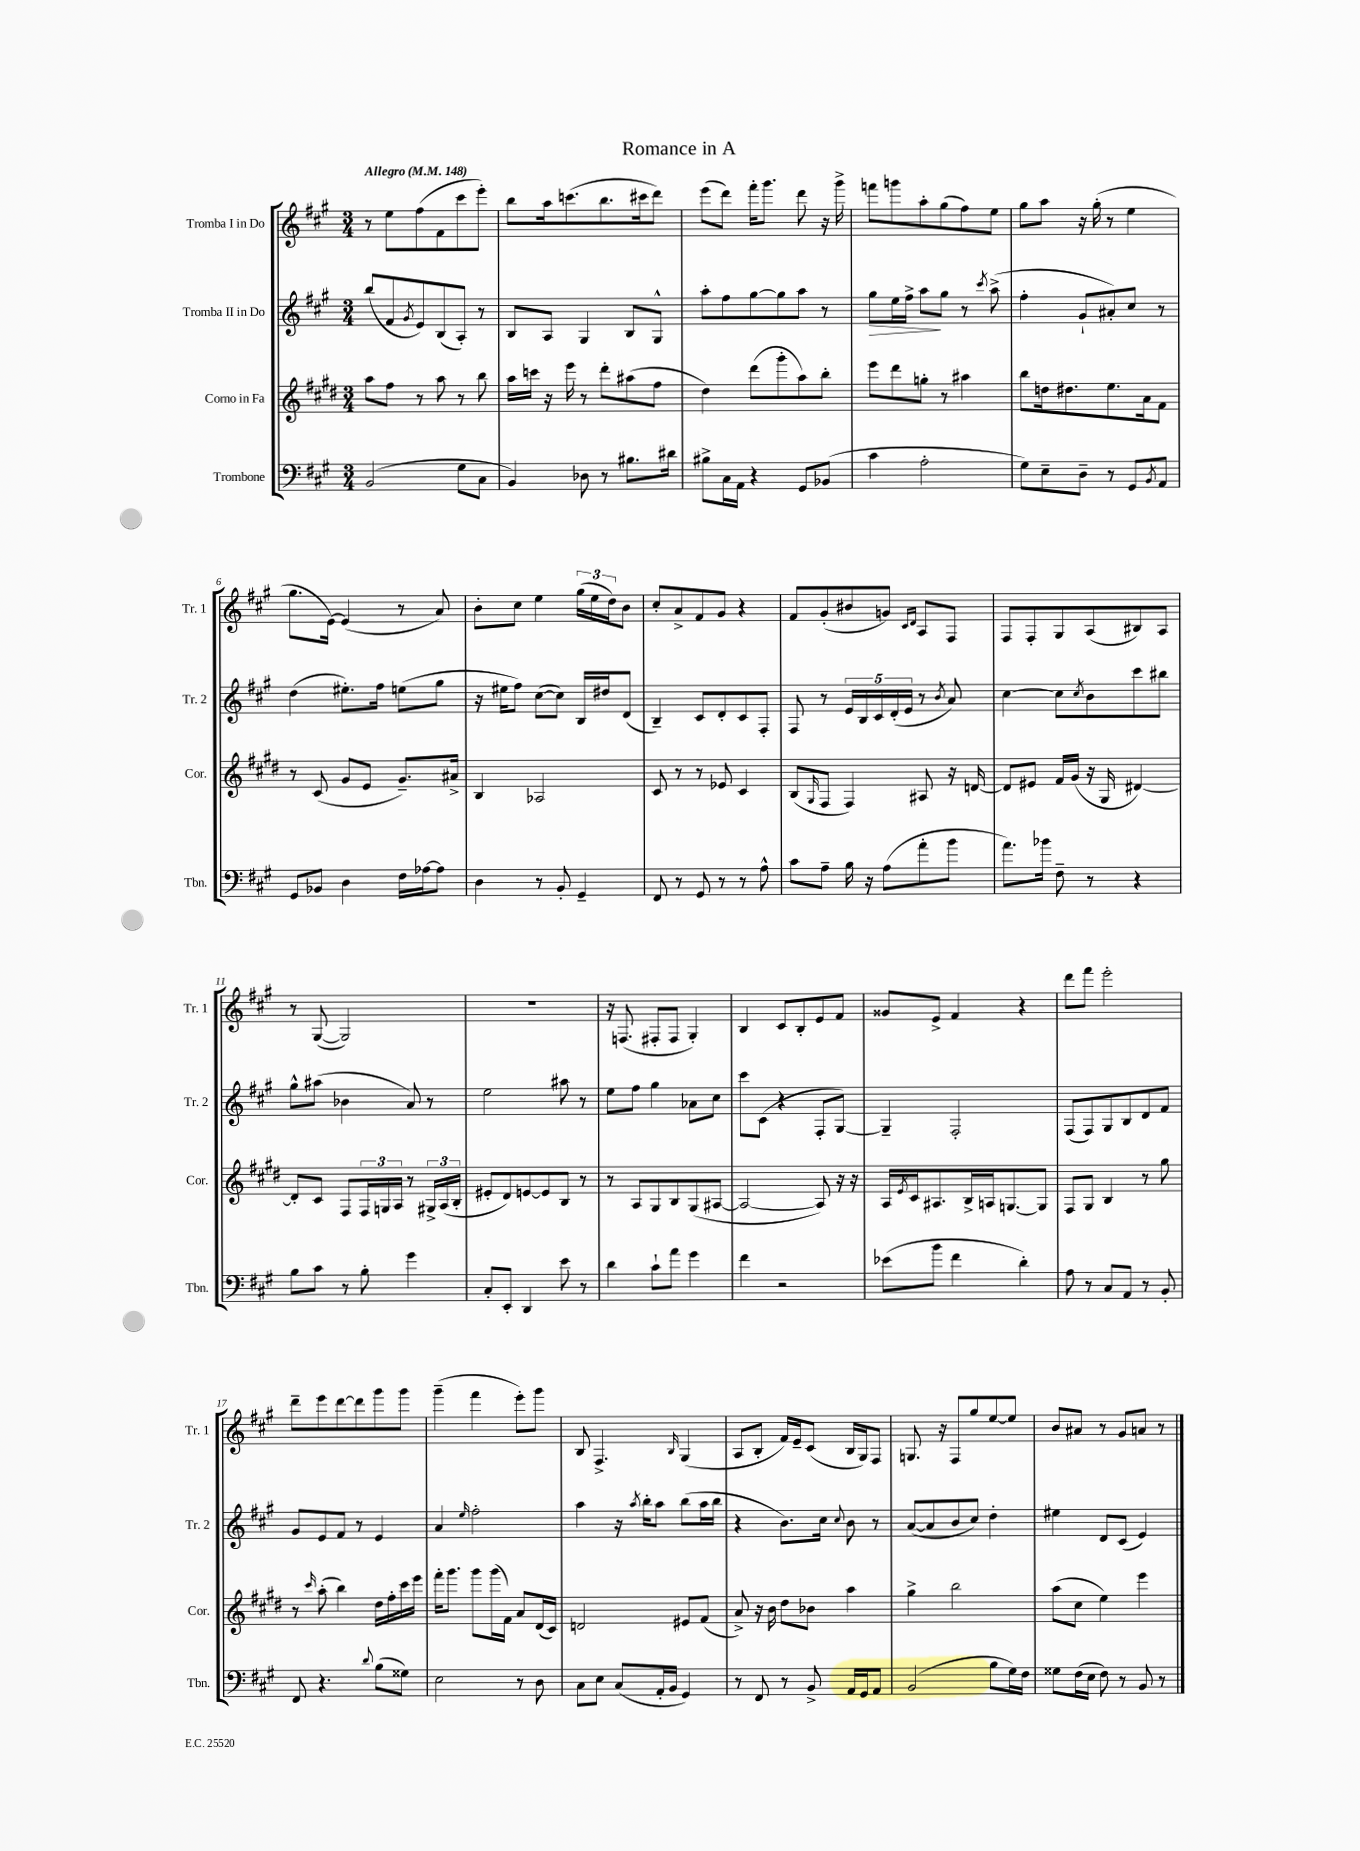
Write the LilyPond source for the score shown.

\header { title = "Romance in A" }
<<
\new StaffGroup <<
\new Staff = "s0" \with { instrumentName = "Tromba I in Do" shortInstrumentName = "Tr. 1" } {
    \clef treble \key a \major \numericTimeSignature \time 3/4 \tempo "Allegro" 4 = 148
    r8 e''8 fis''8( fis'8 cis'''8 e'''8-.) |
    b''8 a''16 c'''8.( b''8. cis'''16 d'''8) |
    e'''8( d'''8) fis'''16-. gis'''8. d'''8 r16 gis'''16-> |
    f'''8 g'''8 a''8-. gis''8( fis''8) e''8 |
    gis''8 a''8 r16 gis''16-.( r8 e''4 |
    gis''8. e'16~) e'4( r8 a'8) |
    b'8-. cis''8 e''4 \tuplet 3/2 { gis''16( e''16 d''16) } b'8 |
    cis''8-. a'8-> fis'8 gis'8 r4 |
    fis'8 gis'8-.( bis'8 g'8) \grace { cis'16 d'16 } a8 fis8 |
    fis8 fis8-. gis8 a8( bis8) a8 |
    r8 gis8~( gis2) |
    R2. |
    r16 f8.( fis8-. fis8 gis4-.) |
    b4 cis'8 b8-. e'8 fis'8 |
    gisis'8 e'8-> fis'4 r4 |
    d'''8 fis'''8 e'''2-. |
    d'''8-- e'''8 d'''8~ d'''8 gis'''8 gis'''8 |
    gis'''4--( fis'''4 e'''8-.) gis'''8 |
    b8 fis4.-> \grace { b16 } gis4( |
    a8 b8-. fis'16) e'16-- cis'8( b16 gis16) fis8 |
    g8. r16 fis8 gis''8 e''8~ e''8 |
    b'8 ais'8 r8 gis'8 a'8 r8 \bar "|." |
}
\new Staff = "s1" \with { instrumentName = "Tromba II in Do" shortInstrumentName = "Tr. 2" } {
    \clef treble \key a \major \numericTimeSignature \time 3/4
    b''8( fis'8 \acciaccatura { gis'8 } e'8) b8( a8-.) r8 |
    b8 a8 gis4 b8 gis8-^ |
    a''8-. fis''8 gis''8~ gis''8 a''8 r8 |
    gis''8\> e''16 fis''16-> a''8\! gis''8 r8 \acciaccatura { cis'''8 } a''8->( |
    fis''4-. gis'8-! ais'8-.) cis''8 r8 |
    d''4( eis''8.-.) fis''16 e''8( gis''8 |
    r16 eis''16 fis''8) cis''8~( cis''8) b16 dis''16 d'8( |
    b4--) cis'8 d'8-. cis'8 fis8-. |
    fis8 r8 \tuplet 5/4 { e'16 b16 cis'16 d'16-.( e'16 } r8 \acciaccatura { b'8 } a'8) |
    cis''4~ cis''8 \acciaccatura { cis''8 } b'8 cis'''8 bis''8 |
    gis''8-^ ais''8( bes'4 a'8) r8 |
    e''2 ais''8 r8 |
    e''8 fis''8 gis''4 aes'8 cis''8 |
    cis'''8 cis'8( r4 fis8-. gis8~) |
    gis4-- fis2-. |
    fis8( fis8) gis8 b8 d'8 fis'8 |
    gis'8 e'8 fis'8 r8 e'4 |
    a'4 \grace { e''16 } fis''2-. |
    a''4 r16 \acciaccatura { a''8 } b''16-. a''8 b''8( a''16 b''16 |
    r4 b'8.) cis''16 \appoggiatura { cis''8 } b'8 r8 |
    a'8~( a'8 b'8 cis''8) d''4-. |
    eis''4 d'8 cis'8( e'4) \bar "|." |
}
\new Staff = "s2" \with { instrumentName = "Corno in Fa" shortInstrumentName = "Cor." } {
    \clef treble \key e \major \numericTimeSignature \time 3/4
    a''8 fis''8 r8 a''8 r8 b''8 |
    a''16 c'''16 r16 e'''16 r8 dis'''8-. ais''8( fis''8 |
    dis''4) dis'''8( gis'''8-. a''8) b''8-. |
    e'''8 dis'''8 g''8-. r8 ais''4 |
    b''8 d''16 dis''8. e''8. a'16 fis'8 |
    r8 cis'8( gis'8 e'8 gis'8.--) ais'16-> |
    b4 aes2 |
    cis'8 r8 r8 ees'8 cis'4 |
    b8( \grace { gis16 } fis8 fis4) ais8 r16 d'16~ |
    d'8 eis'8 fis'16 gis'16( r16 gis16 dis'4~) |
    dis'8-. cis'8 fis8 \tuplet 3/2 { fis16 g16 a16 } r8 \tuplet 3/2 { gis16-> a16( b16-. } |
    eis'8-. dis'8) e'8~ e'8 b8 r8 |
    r8 a8 gis8 b8 gis8( ais8~ |
    ais2~ ais8) r16 r16 |
    a16 \acciaccatura { e'8 } cis'16 ais8. b16-> a16 g8.~ g8 |
    fis8 gis8 b4 r8 gis''8 |
    r8 \grace { cis'''16 } a''8-.( b''4) dis''16 fis''16-. cis'''16 e'''16 |
    fis'''16-. gis'''8. gis'''8 gis'''16( fis'16) a'8 dis'16( cis'16) |
    d'2 eis'8 fis'8( |
    a'8->) r16 b'16 dis''8 bes'8 a''4 |
    gis''4-> b''2 |
    a''8( cis''8 e''4) e'''4 \bar "|." |
}
\new Staff = "s3" \with { instrumentName = "Trombone" shortInstrumentName = "Tbn." } {
    \clef bass \key a \major \numericTimeSignature \time 3/4
    b,2( gis8 cis8 |
    b,4) des8 r8 bis8. dis'16 |
    bis8-> cis16 a,16 r4 gis,8 bes,8( |
    cis'4 a2-. |
    gis8) e8-- d8-- r8 gis,8 \acciaccatura { b,8 } a,8 |
    gis,8 bes,8 d4 fis16 aes16~ aes8 |
    d4 r8 b,8-. gis,4-- |
    fis,8 r8 gis,8 r8 r8 a8-^ |
    cis'8 a8-- b16 r16 a8( a'8-. b'8 |
    a'8.) bes'16 fis8-- r8 r4 |
    b8 cis'8 r8 b8-. gis'4 |
    cis8-. e,8-. d,4 e'8 r8 |
    d'4 cis'8-! a'8 gis'4 |
    fis'4 r2 |
    ees'8( b'8 fis'4 d'4-.) |
    a8 r8 cis8 a,8 r8 b,8-. |
    fis,8 r4. \appoggiatura { d'8 } b8( gisis8) |
    e2 r8 d8 |
    cis8 e8 cis8( a,16-. b,16 gis,4) |
    r8 fis,8 r8 b,8-> a,16 gis,16 a,8 |
    b,2( b8 gis16) fis16 |
    gisis8 fis16( e16 fis8) r8 b,8 r8 \bar "|." |
}
>>
>>
